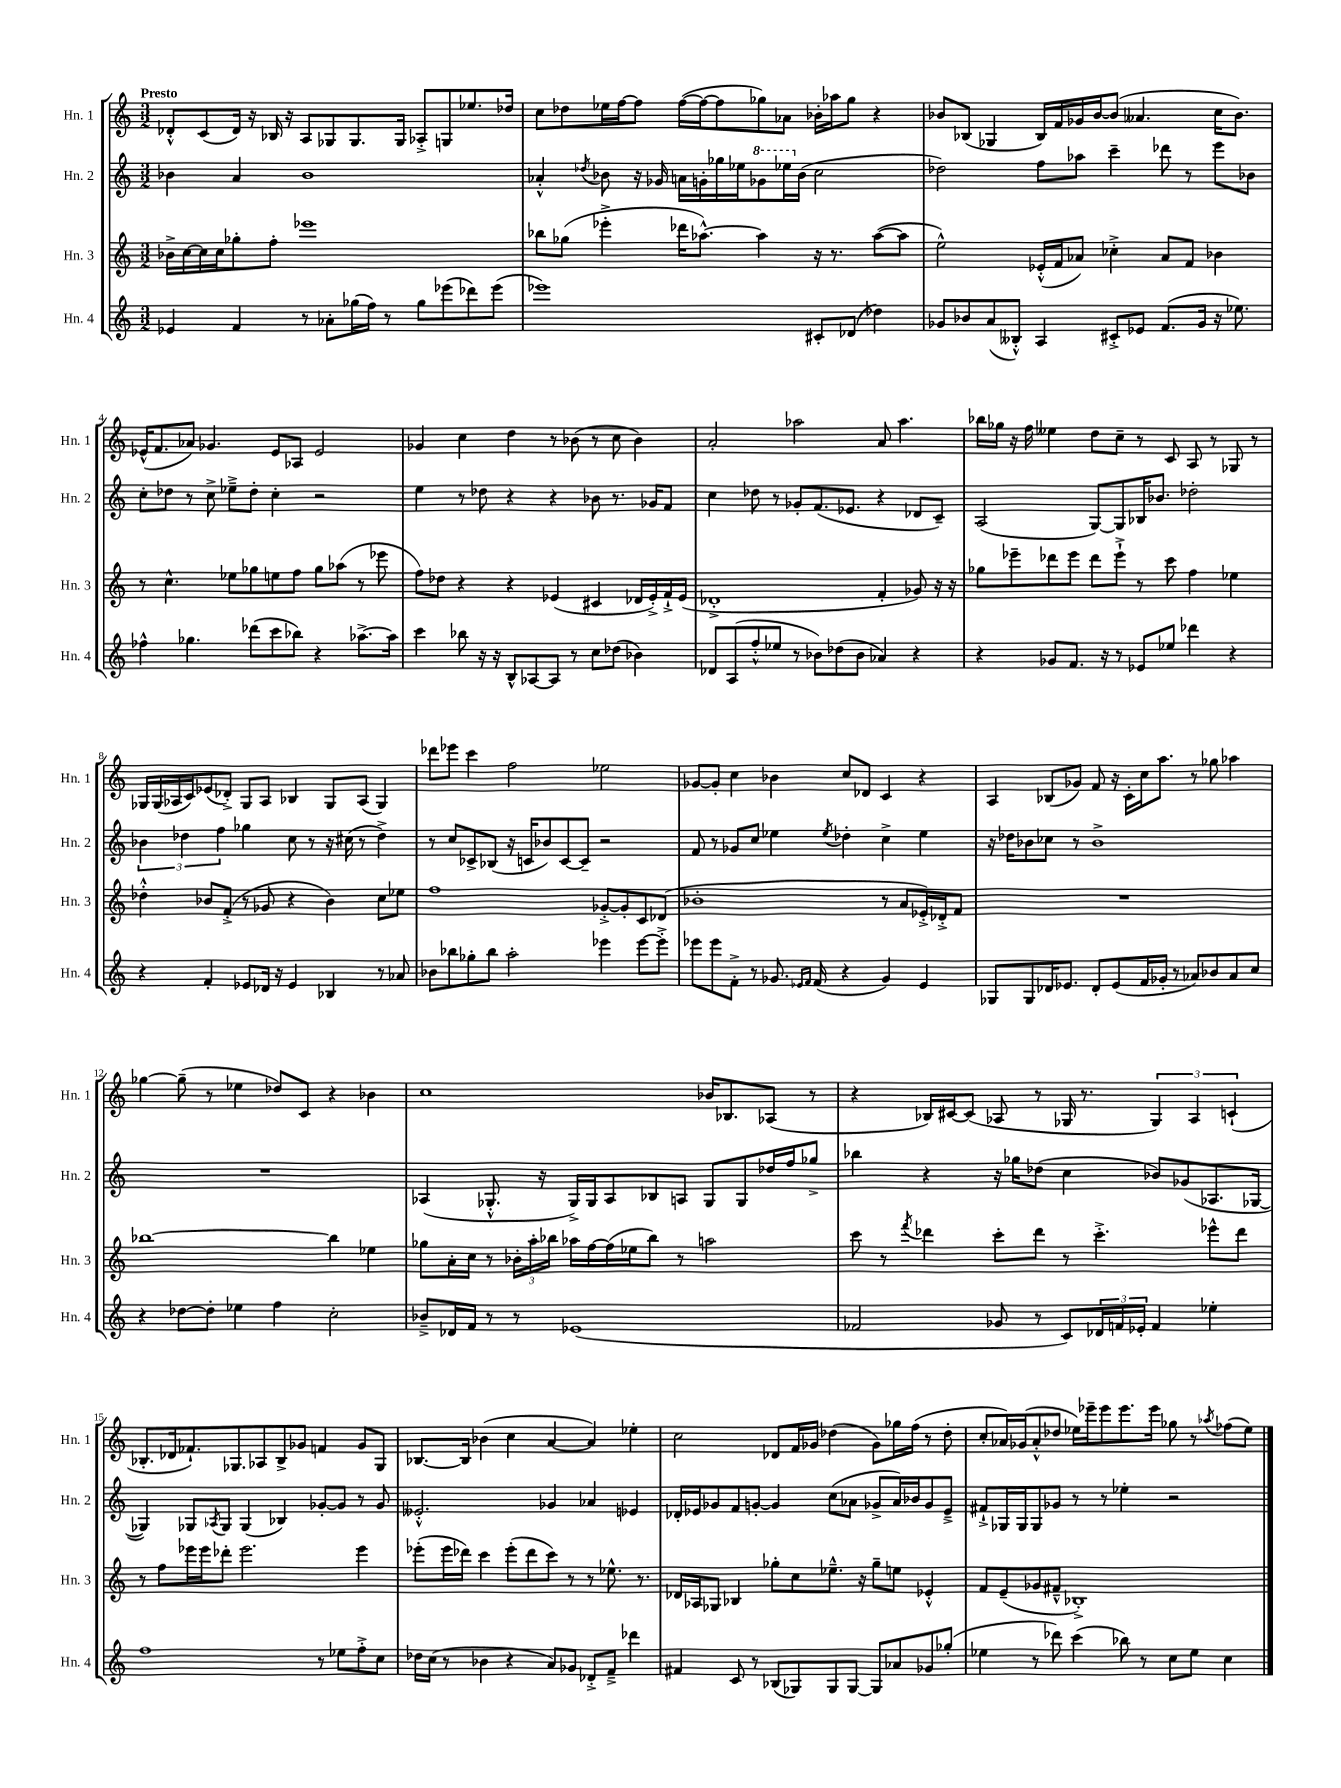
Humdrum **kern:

**kern	**kern	**kern	**kern
*staff4	*staff3	*staff2	*staff1
*clefG2	*clefG2	*clefG2	*clefG2
*k[]	*k[]	*k[]	*k[]
*M3/2	*M3/2	*M3/2	*M3/2
4e-	16b-^	4b-	8d-'^^
.	[16cc	.	.
.	16cc]	.	(8c
.	16cc	.	.
4f	8gg-'	4a	16d-)
.	.	.	16r
.	8ff'	.	16B-
.	.	.	16r
8r	1eee-	1b-	8A
8a-'	.	.	8G-
(16gg-	.	.	8.G-
16ff)	.	.	.
8r	.	.	.
.	.	.	16G-
8gg-	.	.	8A-'^
(8eee-	.	.	8G
8ddd-)	.	.	8.ee-
(8eee-	.	.	.
.	.	.	16dd-
=	=	=	=
1eee-)	8bb-	4a-'^^	8cc
.	(8gg-	.	8dd-
.	.	8qdd-	.
.	4eee-'^	8b-	16ee-
.	.	.	[16ff
.	.	16r	8ff]
.	.	16g-	.
.	16ddd-	16a	([16ff
.	[8.aa-^^)	16g'	16ff_
.	.	16gg-	8ff]
.	.	16ee-	.
.	4aa-]	8gg-	8gg-)
.	.	16eee-	8a-
.	.	(16b-	.
8c#'	16r	2cc	16b-'
.	8.r	.	16aa-
(8d-	.	.	8gg-
4dd-)	([8aa-	.	4r
.	8aa-]	.	.
=	=	=	=
8g-	2ee^^)	2dd-)	8b-
8b-	.	.	(8B-
(8a	.	.	4G-
8B--'^^)	.	.	.
4A	(16e-'^^	8ff	16B-)
.	16f	.	16f
.	8a-)	8aa-	16g-
.	.	.	[16b-
8c#'^	4cc-'^	4ccc~	(8b-]
8e-	.	.	4.a--
(8.f	8a-	8ddd-	.
.	8f	8r	.
16g-	.	.	.
16r	4b-	8eee	16cc
8.ee-)	.	.	8.b-)
.	.	8b-	.
=	=	=	=
4ff-^^	8r	8cc'	(16e-^^
.	.	.	8.f
.	4.cc^^	8dd-	.
4.gg-	.	8r	8a-)
.	.	8cc^	4.g-
.	8ee-	8ee-~^	.
(8ddd-	8gg-	8dd-'	.
8ccc	8ee	4cc'	8e-
8bb-)	8ff	.	8A-
4r	8gg-	2r	2e-
.	(8aa-	.	.
[8.aa-^	8r	.	.
.	8eee-	.	.
16aa-]	.	.	.
=	=	=	=
4ccc	8ff)	4ee	4g-
.	8dd-	.	.
8bb-	4r	8r	4cc
16r	.	8dd-	.
16r	.	.	.
8B^^	4r	4r	4dd
[8A-	.	.	.
8A-]	(4e-	4r	8r
8r	.	.	(8b-
8cc	4c#	8b-	8r
(8dd-	.	8.r	8cc
4b-)	16d-	.	4b-)
.	16e-'^)	16g-	.
.	16f`^	8f	.
.	(16e-	.	.
=	=	=	=
8d-	1d-'^	4cc	2a'
(8A	.	.	.
8ff'^^	.	8dd-	.
8ee-	.	8r	.
8r	.	8g-'	2aa-
8b-)	.	(8.f	.
(8dd-	.	.	.
.	.	8.e-	.
8b-	.	.	.
4a-)	4f'	4r	8a
.	.	.	4.aa-
4r	8g-)	8d-	.
.	16r	8c~)	.
.	16r	.	.
=	=	=	=
4r	8gg-	(2A	16bb-
.	.	.	16gg-
.	8eee-~	.	16r
.	.	.	16ff
8g-	8ddd-	.	4ee--
8.f	8eee-	.	.
.	8ddd-	[8G)	8dd
16r	.	.	.
8r	8eee-`^	8G]	8cc~
8e-	8r	16B-	8r
.	.	8.b-	.
8ee-	8ccc	.	8c
4ddd-	4ff	2dd-'	8A
.	.	.	8r
4r	4ee-	.	8G-
.	.	.	8r
=	=	=	=
4r	4dd-'^^	6b-	16G-
.	.	.	(16G-
.	.	.	16A-
.	.	6dd-	.
.	.	.	16c)
4f'	8b-	.	(8e-
.	.	6ff	.
.	(8f'^	.	8d-'^)
8e-	8r	4gg-	8G-
16d-	8g-	.	8A-
16r	.	.	.
4e-	4r	8cc	4B-
.	.	8r	.
4B-	4b-)	16r	8G-
.	.	(16cc#	.
.	.	8r	(8A-
8r	8cc	4dd-^)	4G-)
8a-	8ee-	.	.
=	=	=	=
8b-	1ff	8r	8ddd-
8bb-	.	8cc	8eee-
8gg-'	.	8c-^	4ccc
8bb-	.	(8B-	.
2aa'	.	16r	2ff
.	.	16c	.
.	.	8b-)	.
.	.	[8c	.
.	.	8c~]	.
4eee-	[8g-'^	2r	2ee-
.	8g-']	.	.
[8eee-	8c	.	.
8eee-'^]	(8d-	.	.
=	=	=	=
8eee-	1b-'	8f	[8g-
8eee-	.	8r	8g-']
8f'^	.	8g-	4cc
8r	.	8cc	.
8.g-	.	4ee-	4b-
16qqe-	.	.	.
16qqf	.	.	.
(16f	.	.	.
.	.	8qee-	.
4r	.	4dd-'	8cc
.	.	.	8d-
4g-)	8r	4cc^	4c
.	8a	.	.
4e-	16e-'^)	4ee-	4r
.	16d-'^	.	.
.	8f	.	.
=	=	=	=
8G-	1.r	16r	4A
.	.	16dd-	.
8G-	.	8b-	.
16d-	.	8cc-	(8B-
8.e-	.	.	.
.	.	8r	8g-)
8d-'	.	1b-^	8f
(8e-	.	.	16r
.	.	.	16c'
16f	.	.	16cc
16g-'	.	.	8.aa
8r	.	.	.
8a-)	.	.	8r
8b-	.	.	8gg-
8a-	.	.	4aa-
8cc	.	.	.
=	=	=	=
4r	[1bb-	1.r	[4gg-
[8dd-	.	.	(8gg-~]
8dd-']	.	.	8r
4ee-	.	.	4ee-
4ff	.	.	8dd-)
.	.	.	8c
2cc'	4bb-]	.	4r
.	4ee-	.	4b-
=	=	=	=
8b-~^	8gg-	(4A-	1cc
16d-	16a'	.	.
16f	16cc	.	.
8r	8r	8.G-'^^	.
8r	24b-'	.	.
.	24aa'	.	.
.	.	16r	.
.	24bb-	.	.
(1e-	16aa-	16G-^)	.
.	[16ff	16G-	.
.	(16ff]	8A-	.
.	16ee-	.	.
.	8bb-)	8B-	.
.	8r	8A	.
.	2aa	8G-	16b-
.	.	.	8.B-
.	.	8G-	.
.	.	16dd-	(8A-
.	.	16ff	.
.	.	8gg-^	8r
=	=	=	=
2f-	8ccc	4bb-	4r
.	8r	.	.
.	8qfff	.	.
.	4ddd-	4r	16B-)
.	.	.	[16c#
.	.	.	(8c#]
8g-	8ccc'	16r	8A-
.	.	16gg-	.
8r	8ddd-	(8dd-	8r
8c)	8r	4cc	16G-
.	.	.	8.r
24d-	4.ccc'^	.	.
24f	.	.	.
24e-'	.	.	.
4f	.	8b-)	6G-)
.	.	(8g-	.
.	.	.	6A-
4ee-'	8eee-^^	8.A-	.
.	.	.	(6c`
.	8ddd-	.	.
.	.	[16G-	.
=	=	=	=
1ff	8r	4G-])	8.B-'
.	8ff	.	.
.	.	.	16d-
.	16eee-	8G-	8.f-`)
.	16eee-	.	.
.	.	8qA-	.
.	8ddd-'	8G-	.
.	.	.	8.G-
.	2.eee-	(4G-	.
.	.	.	8A-
.	.	4B-)	8B-^
.	.	.	8g-
8r	.	[8g-'	4f
8ee-	.	8g-]	.
8ff'^	4eee-	8r	8g-
8cc	.	8g-	8G-
=	=	=	=
16dd-	(8eee-'	2.e--'^^	[8.B-
(16cc	.	.	.
8r	16eee-	.	.
.	16ddd-)	.	16B-]
4b-	4ccc	.	(4b-
4r	(8eee-'	.	4cc
.	8ddd-	.	.
8a)	8ccc)	4g-	[4a
8g-	8r	.	.
8d-'^	8r	4a-	4a])
8f~^	8.ee-^^	.	.
4ddd-	.	4e-	4ee-'
.	8.r	.	.
=	=	=	=
4f#	16d-	16d-'	2cc
.	16A-	16e-	.
.	8G-	8g-	.
8c	4B-	8f	.
8r	.	[8g'	.
(8B-	8gg-'	4g]	8d-
8G-)	8cc	.	16f
.	.	.	16g-
8G-	8.ee-~^^	(8cc	(4dd-
[8G-	.	8a-	.
.	16r	.	.
8G-]	8gg-~	8g-^	8g-)
8a-	8ee	16a-)	16gg-
.	.	16b-	(16ff
8g-	4e-'^^	8g-	8r
(8gg-'	.	8e-~^	8dd-'
=	=	=	=
4ee-	8f	8f#`^	8cc'
.	(8e~	16G-	16a-)
.	.	16G-	(16g-
8r	8g-	8G-	8a-'^^
8ddd-)	8f#~^^	8g-	8dd-
(4ccc	1B-'^)	8r	16ee-)
.	.	.	16eee-~
.	.	8r	8eee-
8bb-)	.	4ee-'	8.eee-
8r	.	.	.
.	.	.	16eee-
8cc	.	2r	8gg-
8ee-	.	.	8r
.	.	.	8qaa-
4cc	.	.	(8ff-
.	.	.	8ee-)
==	==	==	==
*-	*-	*-	*-
